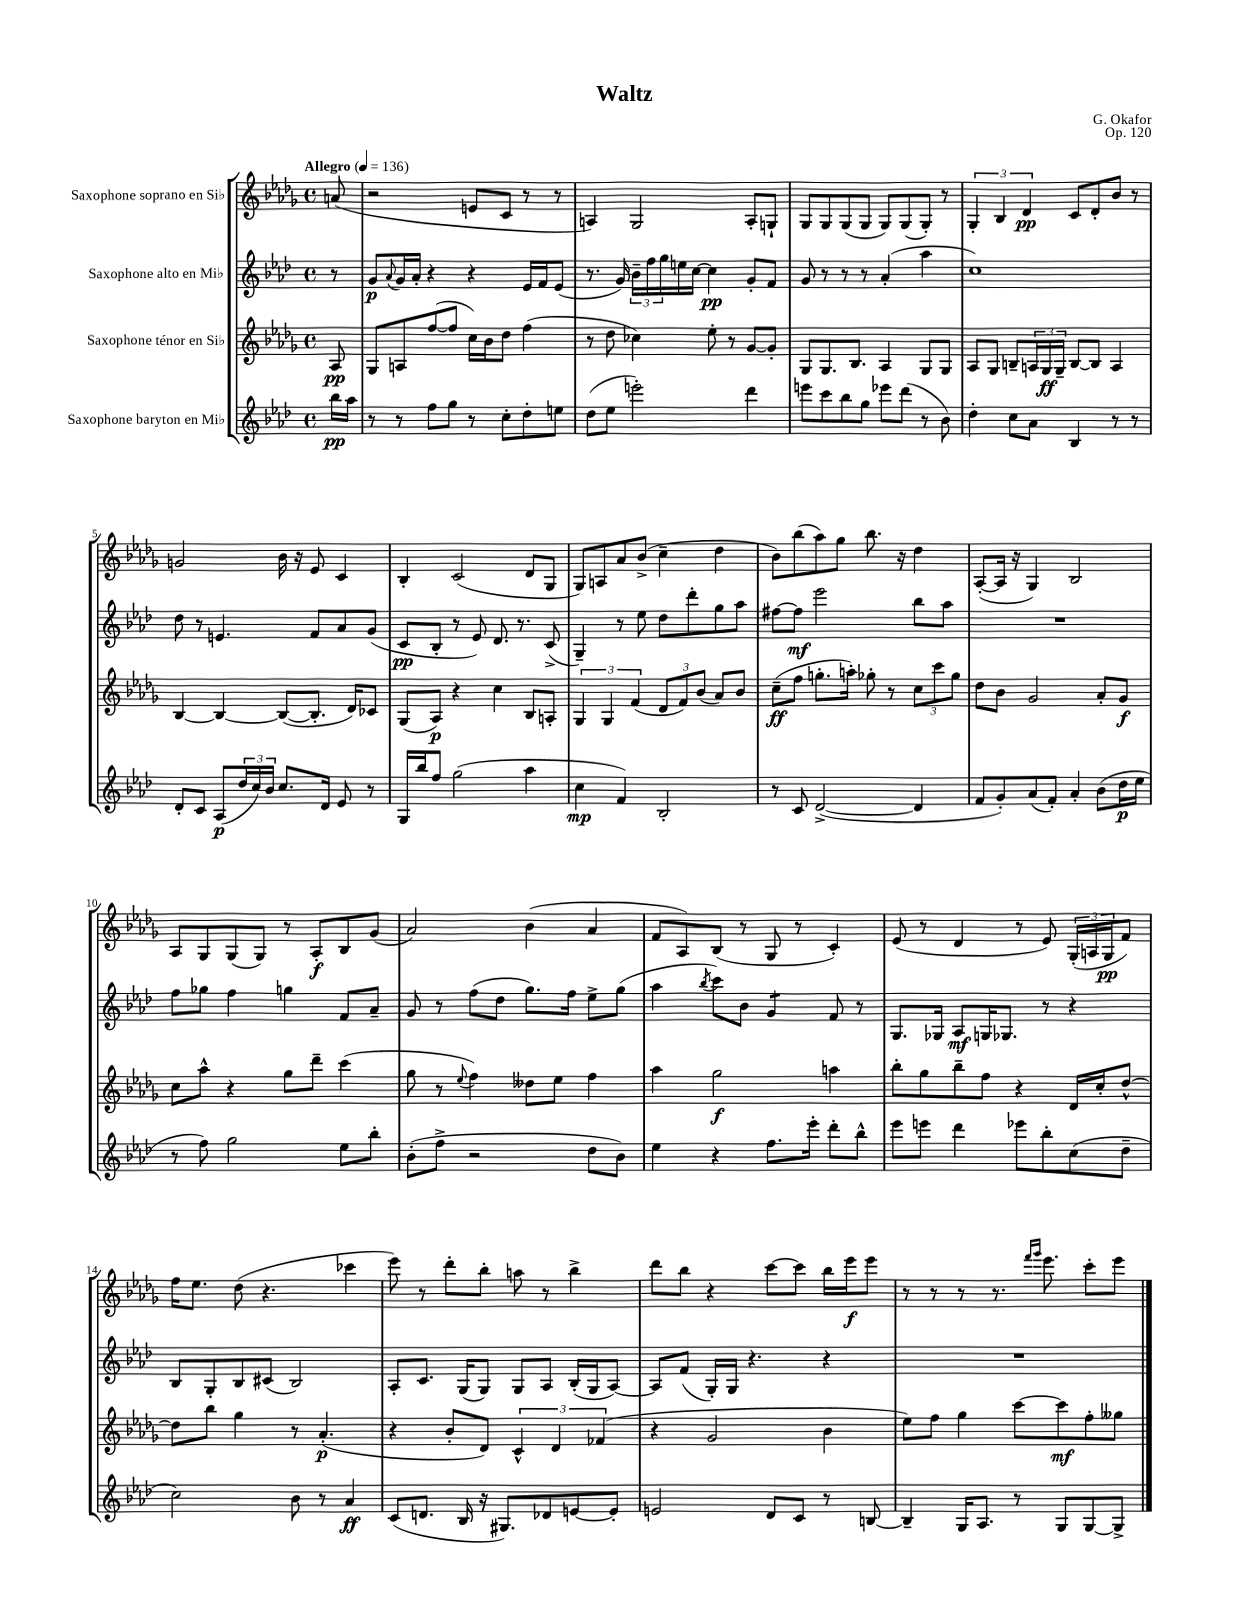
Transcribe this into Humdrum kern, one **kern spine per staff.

**kern	**kern	**kern	**kern
*staff4	*staff3	*staff2	*staff1
*clefG2	*clefG2	*clefG2	*clefG2
*k[b-e-a-d-]	*k[b-e-a-d-g-]	*k[b-e-a-d-]	*k[b-e-a-d-g-]
*M4/4	*M4/4	*M4/4	*M4/4
*met(c)	*met(c)	*met(c)	*met(c)
*MM136	*MM136	*MM136	*MM136
16bb-\LL	8A-/	8r	(8a/
16aa-\JJ	.	.	.
=	=	=	=
8r	8G-/L	8g/L	2r
.	.	8qqa-/	.
8r	8A/	16g/L	.
.	.	16a-'/JJ	.
8ff\L	([8ff/	4r	.
8gg\J	8ff/]J	.	.
8r	16cc\LL)	4r	8e/L
.	16b-\J	.	.
8cc'\L	8dd-\J	.	8c/J
8dd-'\	(4ff\	16e-/LL	8r
.	.	16f/J	.
8ee\J	.	(8e-/J	8r
=	=	=	=
(8dd-\L	8r	8.r	4A/)
8ee-\J	8dd-\	.	.
.	.	16g/)	.
2eee'\)	4cc-\)	24b-~\LL	2G-/
.	.	24ff\	.
.	.	24gg\	.
.	.	16ee\	.
.	.	[16cc\JJ	.
.	8ee-'\	4cc\]	.
.	8r	.	.
4ddd-\	[8g-/L	8g'/L	8A'/L
.	8g-'/]J	8f/J	8G`/J
=	=	=	=
8eee\L	8G-/L	8g/	8G-/L
8ccc\	8.G-/	8r	8G-/
8bb-\	.	8r	(8G-/
.	8.B-/J	.	.
8gg\J	.	8r	8G-/J
8eee-\L	4A-/	(4a-'/	8G-/L)
(8ddd-\J	.	.	(8G-/
8r	8G-/L	4aa-\	8G-'/J)
8b-\)	8G-/J	.	8r
=	=	=	=
4dd-'\	8A-/L	1cc)	6G-'/
.	8G-/J	.	.
.	.	.	6B-/
8cc\L	8B~/L	.	.
.	.	.	6d-/
8a-\J	24A/L	.	.
.	24G-/	.	.
.	24G-~/JJ	.	.
4B-/	[8B/L	.	8c/L
.	8B/]J	.	8d-'/
8r	4A/	.	8b-/J
8r	.	.	8r
=	=	=	=
8d-'/L	[4B-/	8dd-\	2g/
8c/J	.	8r	.
(8A-/L	4B-/_	4.e/	.
24dd-/L	.	.	.
24cc/)	.	.	.
24b-/JJ	.	.	.
8.cc/L	(8B-/_L	.	16b-\
.	.	.	16r
.	8.B-'/]J	8f/L	8e-/
16d-/Jk	.	.	.
8e-/	.	8a-/	4c/
.	16d-/LK)	.	.
8r	8c-/J	(8g/J	.
=	=	=	=
16G/LL	(8G-/L	8c/L	4B-'/
16bb-/J	.	.	.
8ff/J	8A-/J)	8B-'/J	.
(2gg\	4r	8r	(2c/
.	.	8e-/)	.
.	4cc\	8.d-/	.
.	.	8.r	.
4aa-\	8B-/L	.	8d-/L
.	8A'/J	(8c^/	8G-/J
=	=	=	=
4cc\	6G-/	4G~/)	8G-/L)
.	.	.	8A/
.	6G-/	.	.
4f/)	.	8r	8a-/
.	(6f/	.	.
.	.	8ee-\	(8b-^/J
2B-'/	12d-/L	8dd-\L	4cc~\
.	12f/)	.	.
.	.	8ddd-'\	.
.	(12b-/J	.	.
.	8a-/L)	8gg\	4dd-\
.	8b-/J	8aa-\J	.
=	=	=	=
8r	(8cc~\L	[8ff#\L	8b-\L)
8c/	8ff\J	8ff#\]J	(8bb-\
([2d-^/	8.gg'\L	2eee-\	8aa-\)
.	.	.	8gg-\J
.	16aa'\Jk)	.	.
.	8gg-'\	.	8.bb-\
.	8r	.	.
.	.	.	16r
4d-/]	12cc\L	8bb-\L	4dd-\
.	12ccc\	.	.
.	.	8aa-\J	.
.	12gg-\J	.	.
=	=	=	=
8f/L	8dd-\L	1r	([8A-'/L
8g'/)	8b-\J	.	16A-/]Jk
.	.	.	16r
(8a-/	2g-/	.	4G-/)
8f'/J)	.	.	.
4a-'/	.	.	2B-/
(8b-\L	8a-'/L	.	.
16dd-\L	8g-/J	.	.
16ee-\JJ	.	.	.
=	=	=	=
8r	8cc\L	8ff\L	8A-/L
8ff\)	8aa-^^\J	8gg-\J	8G-/
2gg\	4r	4ff\	(8G-/
.	.	.	8G-/J)
.	8gg-\L	4gg\	8r
.	8ddd-~\J	.	8A-'/L
8ee-\L	(4ccc\	8f/L	8B-/
8bb-'\J	.	8a-~/J	(8g-/J
=	=	=	=
(8b-'\L	8gg-\	8g/	2a-/)
8ff^\J	8r	8r	.
.	8qqee-/	.	.
2r	4ff\)	(8ff\L	.
.	.	8dd-\J	.
.	8dd--\L	8.gg\L)	(4b-\
.	8ee-\J	.	.
.	.	16ff\Jk	.
8dd-\L	4ff\	8ee-^\L	4a-/
8b-\J)	.	(8gg\J	.
=	=	=	=
4ee-\	4aa-\	4aa-\	8f/L
.	.	.	8A-/)
.	.	8qbb-/	.
4r	2gg-\	8ccc\L)	(8B-/J
.	.	8b-\J	8r
8.ff\L	.	4g/	8G-/
.	.	.	8r
16eee-'\Jk	.	.	.
8ddd-'\L	4aa\	8f/	4c'/)
8bb-^^\J	.	8r	.
=	=	=	=
8eee-\L	8bb-'\L	8.G/L	(8e-/
8eee\J	8gg-\	.	8r
.	.	16G-/Jk	.
4ddd-\	8bb-~\	8A-/L	4d-/
.	8ff\J	16G/K	.
.	.	8.G-/J	.
8eee-\L	4r	.	8r
8bb-'\	.	8r	8e-/)
(8cc\	16d-/LL	4r	(24G-'/LL
.	.	.	24A/
.	16cc'/J	.	.
.	.	.	24G-/J
8dd-~\J	[8dd-^^/J	.	8f/J)
=	=	=	=
2cc\)	8dd-\]L	8B-/L	16ff\LK
.	.	.	8.ee-\J
.	8bb-\J	8G'/	.
.	4gg-\	8B-/	(8dd-\
.	.	(8c#/J	4.r
8b-\	8r	2B-/)	.
8r	(4.a-'/	.	.
4a-/	.	.	4ccc-\
=	=	=	=
(8c/L	4r	8A-'/L	8eee-\)
8.d/J	.	8.c/J	8r
.	8b-'/L	.	8ddd-'\L
16B-/	.	(16G/LK	.
16r	8d-/J)	8G/J)	8bb-'\J
8.G#/L)	.	.	.
.	6c^^/	8G/L	8aa\
8d-/	.	8A-/J	8r
.	6d-/	.	.
[8e/	.	(16B-'/LL	4bb-^\
.	.	16G/J	.
.	(6f-/	.	.
8e'/]J	.	[8A-/J)	.
=	=	=	=
2e/	4r	8A-/]L	8ddd-\L
.	.	(8f/J	8bb-\J
.	2g-/	16G'/LL)	4r
.	.	16G/JJ	.
.	.	4.r	.
8d-/L	.	.	[8ccc\L
8c/J	.	.	8ccc\]J
8r	4b-\	4r	16bb-\LL
.	.	.	16eee-\J
[8B/	.	.	8eee-\J
=	=	=	=
4B~/]	8ee-\L)	1r	8r
.	8ff\J	.	8r
16G/LK	4gg-\	.	8r
8.A-/J	.	.	.
.	.	.	8.r
8r	[8ccc\L	.	.
.	.	.	16qqfff/LL
.	.	.	16qqggg-/JJ
.	.	.	8.eee-\
8G/L	8ccc\]	.	.
[8G/	8ff'\	.	8ccc'\L
8G^/]J	8gg--\J	.	8eee-\J
==	==	==	==
*-	*-	*-	*-
